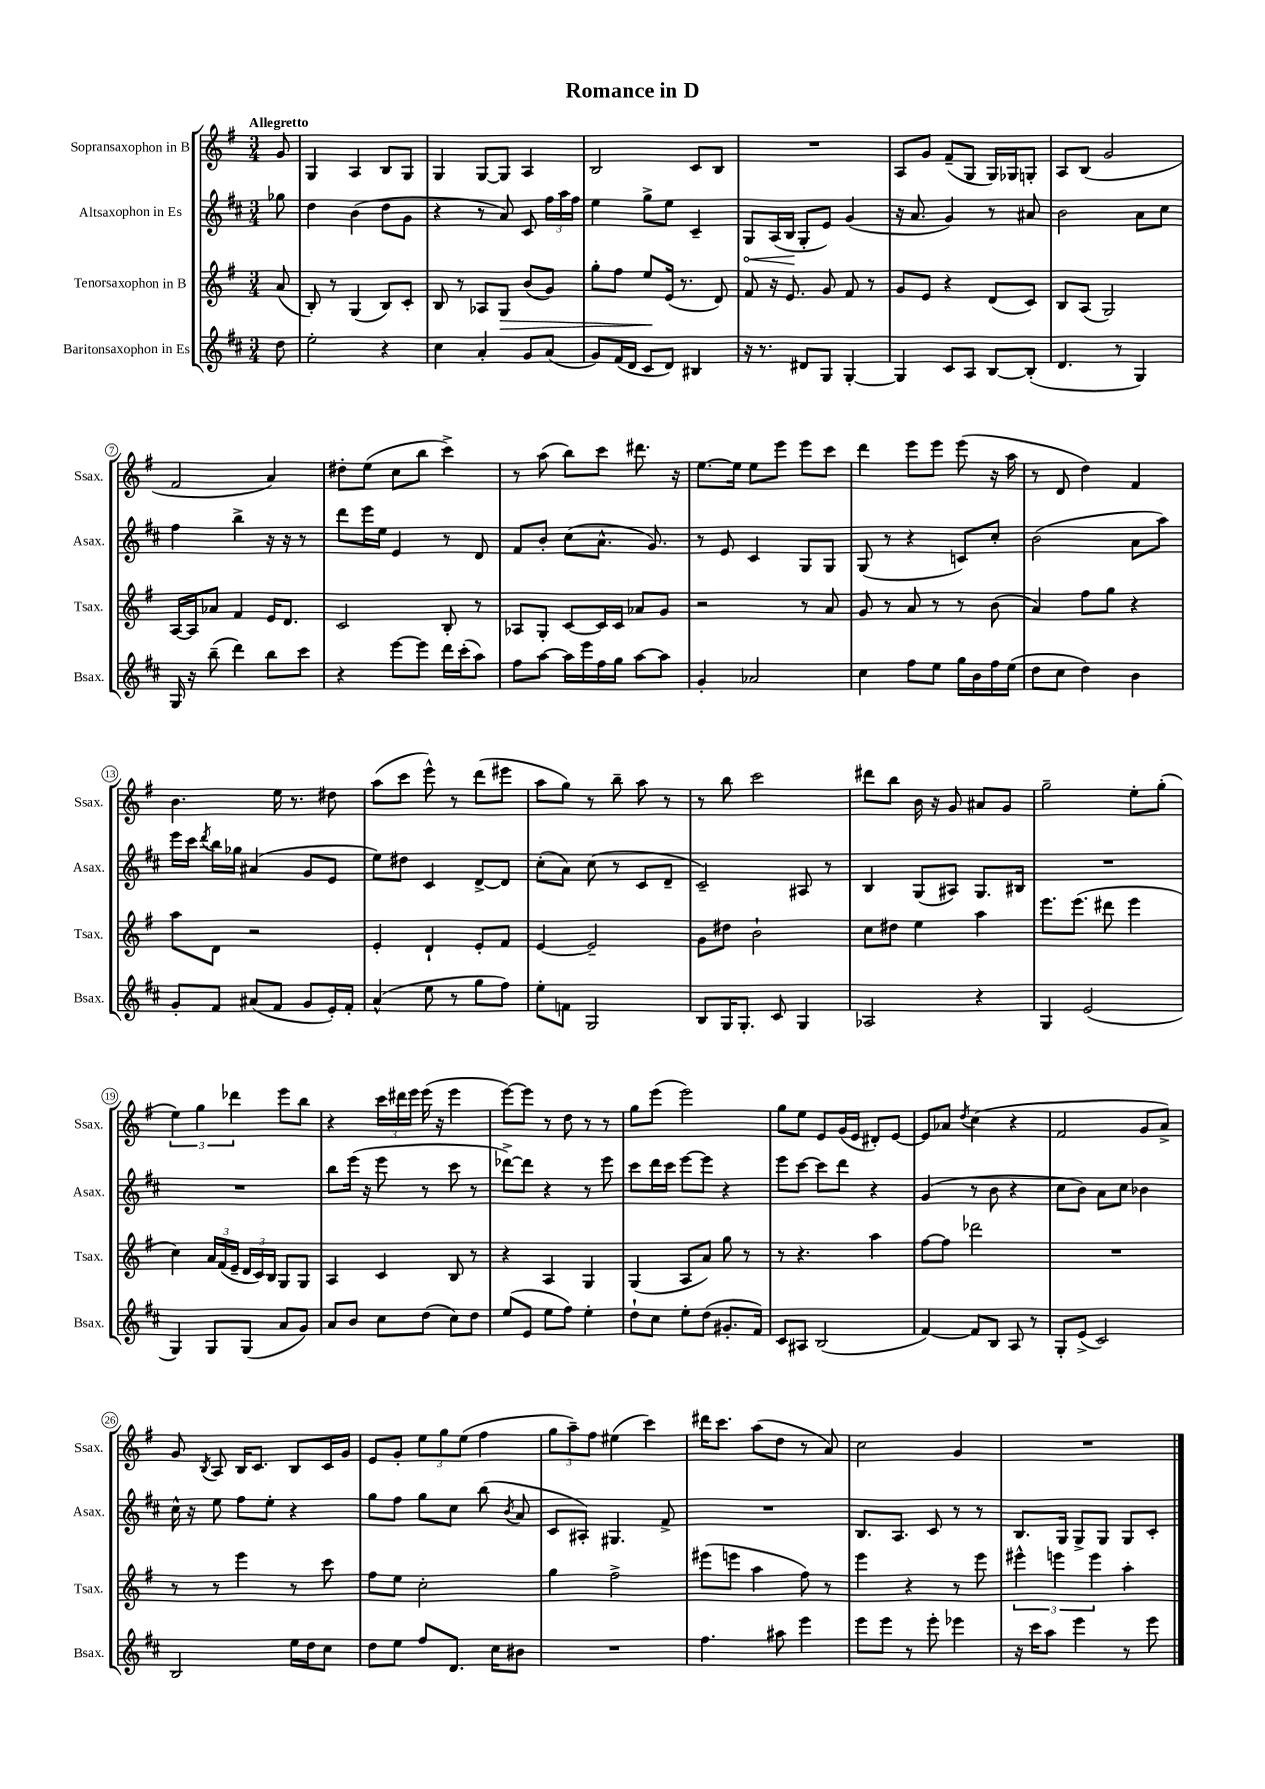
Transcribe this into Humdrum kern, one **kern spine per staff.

**kern	**kern	**kern	**kern
*staff4	*staff3	*staff2	*staff1
*clefG2	*clefG2	*clefG2	*clefG2
*k[f#c#]	*k[f#]	*k[f#c#]	*k[f#]
*M3/4	*M3/4	*M3/4	*M3/4
8dd	(8a	8gg-	8g
=	=	=	=
2ee'	8B')	4dd	4G
.	8r	.	.
.	(4G	(4b	4A
4r	8B)	8dd	8B
.	8c'	8g	8G
=	=	=	=
4cc#	8B	4r	4G
.	8r	.	.
4a'	8A-	8r	[8G
.	8G	8a)	8G]
8g	(8b	8c#	4A
(8a	8g)	24ff#	.
.	.	24aa	.
.	.	24ff#	.
=	=	=	=
8g)	8gg'	4ee	2B
(16f#	8ff#	.	.
16d	.	.	.
8c#	8ee	8gg^	.
8d)	(16e	8ee	.
.	8.r	.	.
4B#	.	4c#~	8c
.	8d)	.	8B
=	=	=	=
16r	8f#	8G	2.r
8.r	.	.	.
.	16r	(16A	.
.	8.e	16B	.
8d#	.	8G'	.
8G	8g	8e)	.
[4G'	8f#	(4g	.
.	8r	.	.
=	=	=	=
4G]	8g	16r	8A
.	.	8.a	.
.	8e	.	8g
8c#	4r	4g)	(8f#~
8A	.	.	8G
[8B	(8d	8r	16G)
.	.	.	16G-
(8B']	8c)	8a#	8G'
=	=	=	=
4.d	8B	2b	8A
.	(8A	.	(8B
.	2G)	.	2g
8r	.	.	.
4G)	.	8a	.
.	.	8cc#	.
=	=	=	=
16G	[16A	4ff#	2f#
16r	16A]	.	.
(8bb~	8a-	.	.
4ddd)	4f#	4bb^	.
8bb	16e	16r	4a)
.	8.d	16r	.
8ccc#	.	8r	.
=	=	=	=
4r	2c	8ddd	8dd#'
.	.	16eee	(8ee
.	.	16ee	.
[8eee	.	4e	8cc
8eee]	.	.	8bb
16ddd	8B'	8r	4ccc^)
(16ccc#'	.	.	.
8aa)	8r	8d	.
=	=	=	=
8ff#	8A-	8f#	8r
[8aa	8G'	8b'	(8aa
16aa]	[8c	(8cc#	8bb)
16eee	.	.	.
16ff#	16c]	8.a^^	8ccc
16gg	16c	.	.
[8aa	8a-	.	8.ddd#
.	.	8.g)	.
8aa]	8g	.	.
.	.	.	16r
=	=	=	=
4g'	2r	8r	[8.ee
.	.	8e	.
.	.	.	16ee]
2a-	.	4c#	8ee
.	.	.	8eee
.	8r	8G	8eee
.	8a	8G	8ccc
=	=	=	=
4cc#	8g	(8G	4ddd
.	8r	8r	.
8ff#	8a	4r	8eee
8ee	8r	.	8eee
16gg	8r	8c)	(8eee
16b	.	.	.
16ff#	(8b	8cc#'	16r
(16ee	.	.	16aa
=	=	=	=
8dd	4a)	(2b	8r
8cc#	.	.	8d
4dd)	8ff#	.	4dd)
.	8gg	.	.
4b	4r	8a	4f#
.	.	8aa)	.
=	=	=	=
8g'	8aa	16eee	4.b
.	.	16ccc#	.
.	.	8qddd	.
8f#	8d	16bb	.
.	.	16gg-	.
(8a#	2r	(4a#	.
8f#	.	.	16ee
.	.	.	8.r
8g	.	8g	.
16e')	.	8e	8dd#
16f#'	.	.	.
=	=	=	=
(4a^^	4e'	8ee)	(8aa
.	.	8dd#	8ccc
8ee	4d`	4c#	8eee^^)
8r	.	.	8r
8gg	8e'	[8d^	(8ddd
8ff#)	8f#	8d]	8eee#
=	=	=	=
8ee'	[4e	(8cc#'	8aa
8f	.	8a)	8gg)
2G	2e~]	(8cc#	8r
.	.	8r	8bb~
.	.	8c#	8aa
.	.	8d~	8r
=	=	=	=
8B	8g	2c#~)	8r
16G	8dd#	.	8bb
8.G'	.	.	.
.	2b`	.	2ccc
8c#	.	.	.
4G	.	8A#	.
.	.	8r	.
=	=	=	=
2A-	8cc	4B	8ddd#
.	8dd#	.	8bb
.	4ee	(8G	16b
.	.	.	16r
.	.	8A#)	8g
4r	4aa	8.G	8a#
.	.	.	8g
.	.	16B#	.
=	=	=	=
4G	8.eee	2.r	2gg~
.	(8.eee	.	.
(2e	.	.	.
.	8ddd#	.	.
.	4eee	.	8ee'
.	.	.	(8gg'
=	=	=	=
4G)	4cc)	2.r	6ee)
.	.	.	6gg
8G	24a	.	.
.	(24f#	.	.
.	24e~	.	6ddd-
(8G	24d	.	.
.	24c)	.	.
.	24B	.	.
8a	8G	.	8eee
8g)	8G	.	8bb
=	=	=	=
8a	4A	8bb	4r
8b	.	(16eee	.
.	.	16r	.
8cc#	4c	8eee	24ccc
.	.	.	24ddd#
.	.	.	24eee
(8dd	.	8r	(16eee
.	.	.	16r
8cc#)	8B	8ccc#	4eee
8dd	8r	8r	.
=	=	=	=
(8ee	4r	[8ddd-^)	[8eee)
8e	.	8ddd-]	8eee]
8ee	4A	4r	8r
8ff#)	.	.	8dd
4ee'	4G	8r	8r
.	.	8eee	8r
=	=	=	=
8dd`	(4G	8ccc#	8gg
8cc#	.	16ddd	(8eee
.	.	16ccc#	.
8ee'	8A	[8eee	2eee)
(8dd	8a)	8eee]	.
8.g#'	8gg	4r	.
.	8r	.	.
16f#)	.	.	.
=	=	=	=
8c#	8r	8eee	8gg
8A#	4.r	[8ccc#	8ee
(2B	.	8ccc#]	8e
.	.	8ddd	(16g
.	.	.	16e
.	4aa	4r	8d#')
.	.	.	[8e
=	=	=	=
[4f#)	[8ff#	(4g	8e]
.	8ff#]	.	8a-
.	.	.	8qdd
8f#]	2ddd-	8r	(4cc
8B	.	8b	.
8A	.	4r	4r
8r	.	.	.
=	=	=	=
8G'	2.r	8cc#	2f#
(8e^	.	8b)	.
2c#)	.	8a	.
.	.	8cc#	.
.	.	4b-	8g
.	.	.	8a^)
=	=	=	=
2B	8r	16cc#^^	8g
.	.	16r	.
.	.	.	8qB
.	8r	8ee	8A
.	4eee	8ff#	16B
.	.	.	8.c
.	.	8ee'	.
16ee	8r	4r	8B
16dd	.	.	.
8cc#	8ccc	.	16c
.	.	.	16g
=	=	=	=
8dd	8ff#	8gg	8e
8ee	8ee	8ff#	8g'
8ff#	2cc'	8gg	12ee
.	.	.	12gg
8.d	.	8cc#	.
.	.	.	(12ee
.	.	(8bb	4ff#
16cc#	.	.	.
.	.	8qb	.
8b#	.	8a	.
=	=	=	=
2.r	4gg	8c#	12gg
.	.	.	12aa~)
.	.	8A#')	.
.	.	.	12ff#
.	2ff#^	4.G#	(4ee#
.	.	.	4ccc)
.	.	8f#^	.
=	=	=	=
4.ff#	(8eee#	2.r	16ddd#
.	.	.	8.ccc
.	8eee	.	.
.	4aa	.	(8aa
8aa#	.	.	8dd
4eee	8ff#)	.	8r
.	8r	.	8a)
=	=	=	=
8eee	4eee	8.B	2cc
8eee	.	.	.
.	.	8.A	.
8r	4r	.	.
8eee'	.	8c#	.
4eee-	8r	8r	4g
.	8eee	8r	.
=	=	=	=
16r	6eee#^^	8.B	2.r
16ccc#	.	.	.
8aa	.	.	.
.	6eee	.	.
.	.	16G	.
4eee	.	8G^	.
.	6eee	.	.
.	.	8G	.
8r	4aa'	8G	.
8eee	.	8c#'	.
==	==	==	==
*-	*-	*-	*-
